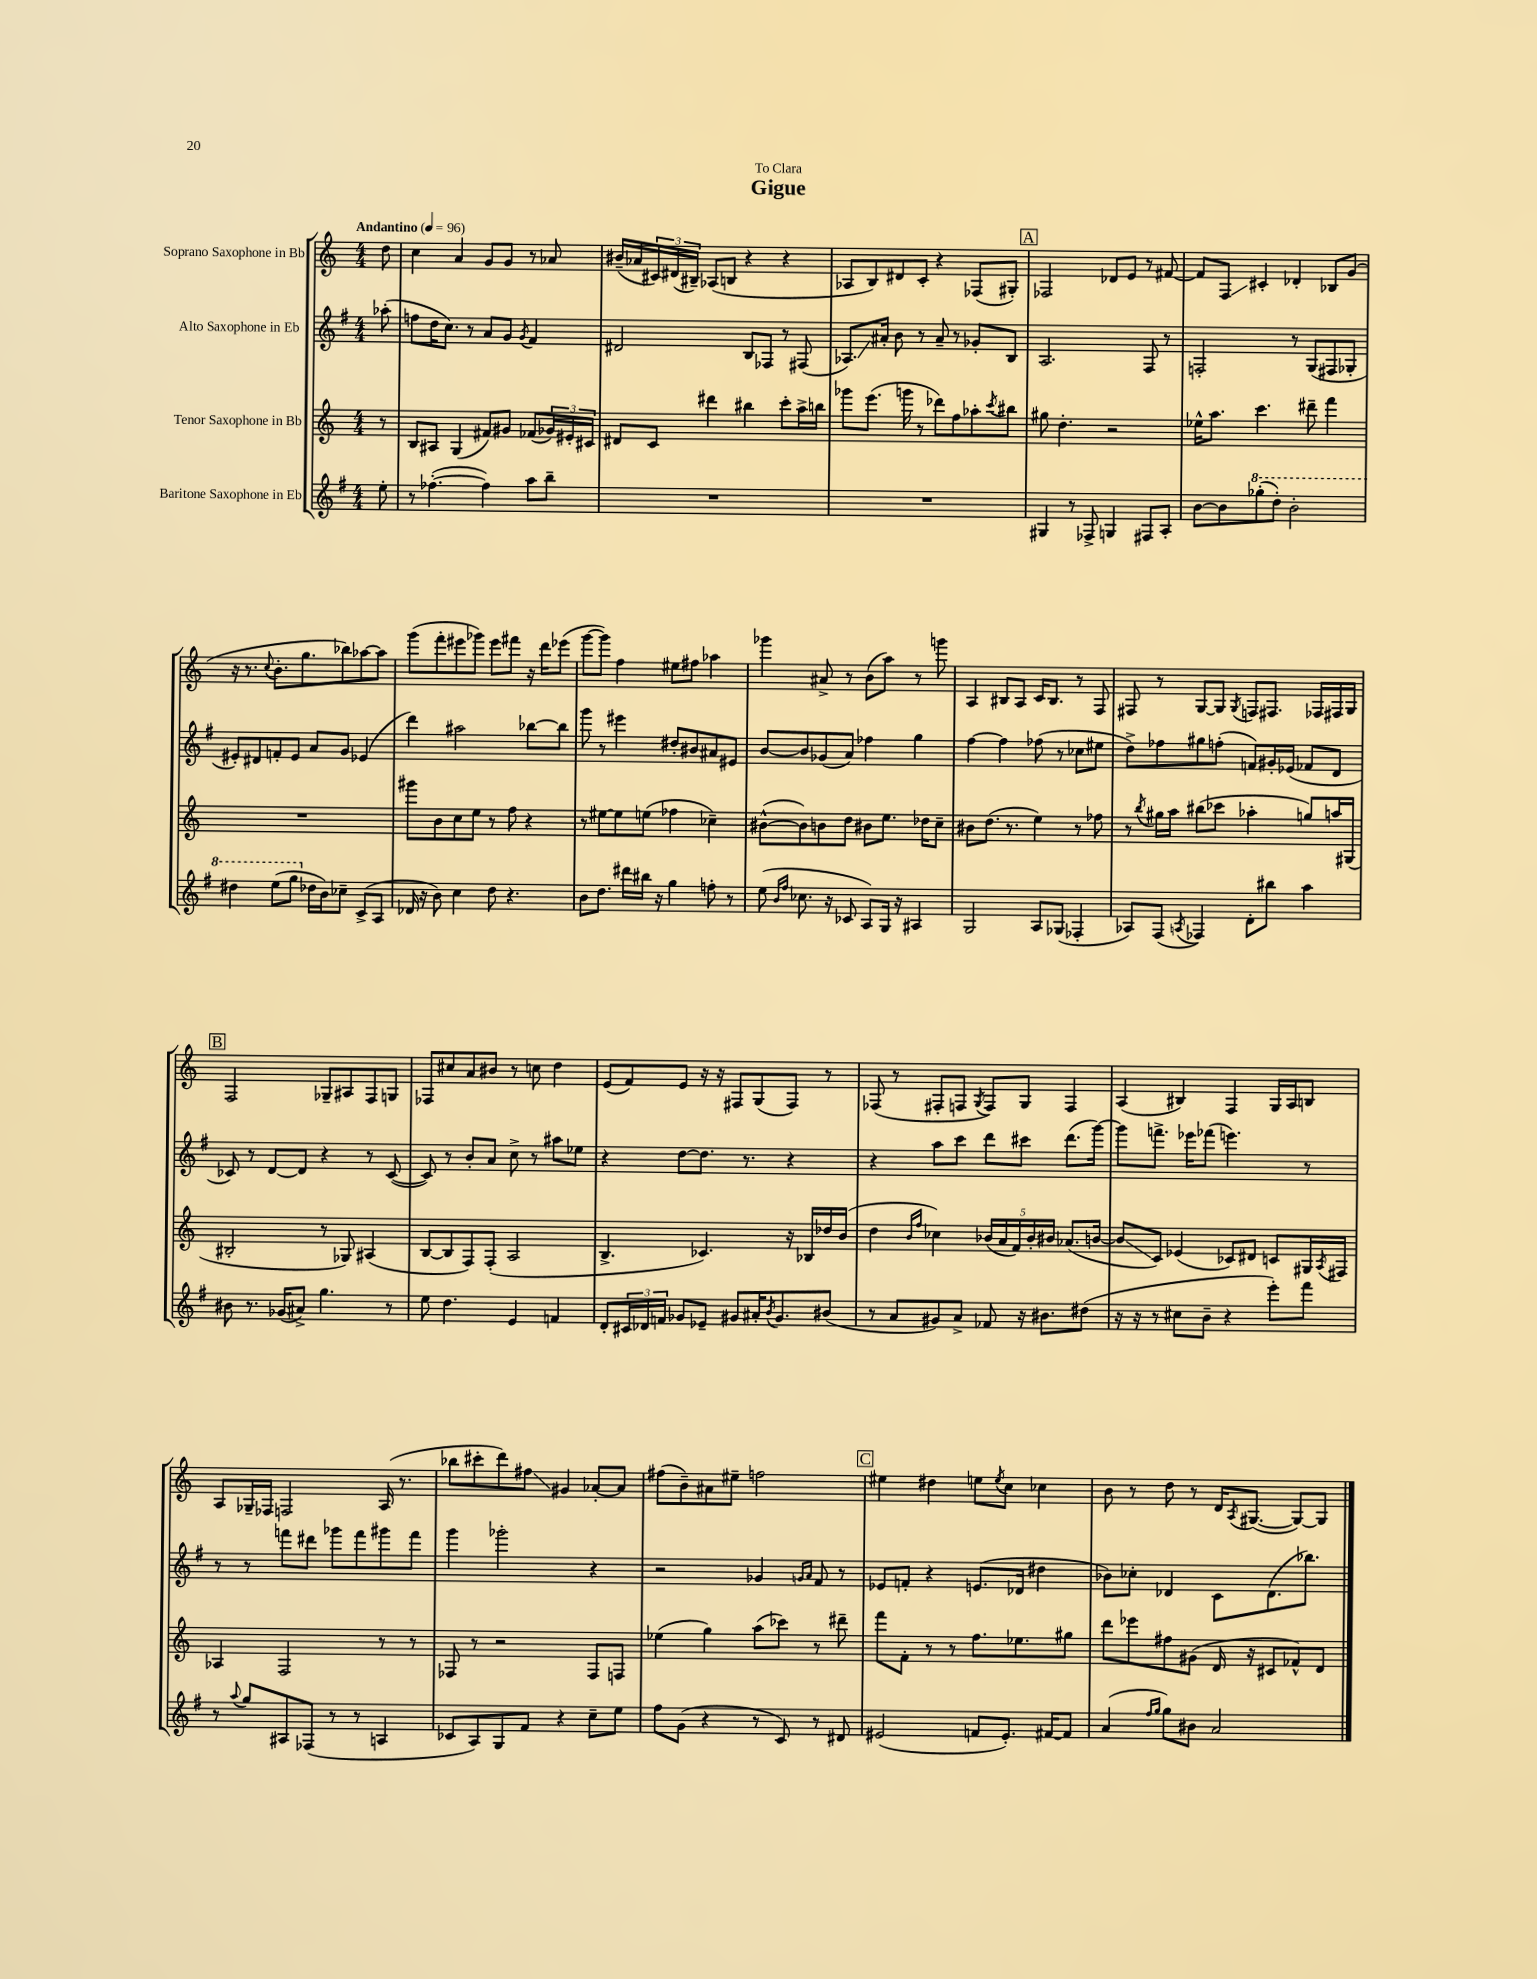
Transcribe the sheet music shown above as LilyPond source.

\header { title = "Gigue" dedication = "To Clara" }
<<
\new StaffGroup <<
\new Staff = "s0" \with { instrumentName = "Soprano Saxophone in Bb" } {
    \clef treble \key c \major \numericTimeSignature \time 4/4 \partial 8 \tempo "Andantino" 4 = 96
    d''8 |
    c''4 a'4 g'8 g'8 r8 aes'8 |
    bis'16--( aes'16 \tuplet 3/2 { cis'16) dis'16( bis16--) } aes8( b8 r4 r4 |
    aes8 b8) dis'8 c'8-. r4 fes8( gis8-.) |
    \mark \markup { \box "A" } fes2 des'8 e'8 r8 fis'8~ |
    fis'8 f8\glissando cis'4-. des'4-. bes8 g'8( |
    r16 r8. \appoggiatura { c''8 } b'8.-. g''8. bes''8) aes''8~ aes''8 |
    g'''8( f'''8-. eis'''8 ges'''8) eis'''8 fis'''8 r16 d'''16 ees'''8( |
    g'''8~ g'''8) f''4 eis''8 fis''8 aes''4 |
    ges'''4 ais'8-> r8 b'8( a''8) r8 g'''8 |
    a4 bis8 a8 c'16 bis8. r8 f8 |
    fis8 r8 g8~ g8 \acciaccatura { g8 } f8 fis8. fes16 fis16 g16 |
    \mark \markup { \box "B" } f2 ges8-- ais8 f8 g8 |
    fes8 cis''8 a'8 bis'8 r8 c''8 d''4 |
    e'8( f'8) e'8 r16 r16 fis8 g8( fis8) r8 |
    fes8( r8 fis8-. f8 \acciaccatura { g8 } f8) g8 f4 |
    a4( bis4) f4 g16 a16 b8 |
    a8 ges16-- fes16 f2 a16( r8. |
    bes''8 cis'''8-. d'''8) fis''8\glissando gis'4 aes'8~-. aes'8 |
    fis''8( b'8--) ais'8 eis''8-- f''2 |
    \mark \markup { \box "C" } eis''4 dis''4 e''8 \acciaccatura { e''8 } c''8 ces''4 |
    b'8 r8 d''8 r8 d'16 \acciaccatura { a8 } gis8.~( gis8~) gis8 \bar "|." |
}
\new Staff = "s1" \with { instrumentName = "Alto Saxophone in Eb" } {
    \clef treble \key g \major \numericTimeSignature \time 4/4 \partial 8
    aes''8-.( |
    f''8 d''16 c''8.) r8 a'8 g'8 \acciaccatura { g'8 } fis'4 |
    dis'2 b8 fes8 r8 fis8( |
    aes8.\glissando) ais'16-. b'8 r8 ais'8-- r8 ges'8-. b8 |
    \mark \markup { \box "A" } a2. fis8 r8 |
    f2-. r8 g8( fis8 ges8-. |
    eis'8-.) dis'8 f'8-. eis'8 a'8 g'8 ees'4( |
    d'''4) ais''2 bes''8~ bes''8 |
    g'''8 r8 eis'''4 dis''8-. bis'8 ais'8 eis'8 |
    b'8~ b'8 ges'8( a'8) fes''4 g''4 |
    fis''4~ fis''4 fes''8( r8 ces''8 eis''8 |
    d''8->) fes''8 gis''8 f''8-.( f'8) gis'16-. ees'16( fes'8 d'8 |
    \mark \markup { \box "B" } ces'8) r8 d'8~ d'8 r4 r8 ces'8~( |
    ces'8) r8 b'8-. a'8 c''8-> r8 ais''8 ees''8 |
    r4 d''8~ d''8. r8. r4 |
    r4 a''8 c'''8 d'''8 cis'''8 d'''8.( g'''16~) |
    g'''8 f'''8.-> ees'''16 fes'''8( e'''4.) r8 |
    r8 r8 f'''8 dis'''8 ges'''8 f'''8 gis'''8 f'''8 |
    g'''4 ges'''2-. r4 |
    r2 ges'4 \grace { g'16 a'16 } fis'8 r8 |
    \mark \markup { \box "C" } ees'8 f'8-. r4 e'8.( des'16 dis''4 |
    bes'8) ces''8-. des'4 c'8 des'8.( bes''8.) \bar "|." |
}
\new Staff = "s2" \with { instrumentName = "Tenor Saxophone in Bb" } {
    \clef treble \key c \major \numericTimeSignature \time 4/4 \partial 8
    r8 |
    b8 ais8 g4( fis'8) gis'8 fes'8( \tuplet 3/2 { ges'16) eis'16-. cis'16 } |
    dis'8 c'8 dis'''4 bis''4 c'''8-. a''16-> b''16 |
    ges'''8 e'''8.( g'''16 r8 des'''8) f''8 aes''8-. \acciaccatura { c'''8 } bis''8 |
    \mark \markup { \box "A" } gis''8 d''4.-. r2 |
    ees''16-^ a''8. c'''4. dis'''8-- f'''4 |
    R1 |
    gis'''8 b'8 c''8 e''8 r8 f''8 r4 |
    r8 eis''8~ eis''8 e''8( fes''4 ces''4--) |
    bis'8~-^( bis'8) b'8 d''8 bis'8 e''8. des''16 c''8-- |
    bis'8 d''8.( r8. e''4) r8 fes''8 |
    r8 \acciaccatura { b''8 } gis''16 a''16 bis''8( ces'''8 aes''4-. g''8) a''16 gis16( |
    \mark \markup { \box "B" } bis2-. r8 ges8) ais4( |
    b8~ b8 f8) f8-.( a2 |
    b4.-> ces'4.) r16 bes16 des''16 b'16( |
    d''4 \grace { b'16 f''16 } ces''4) \tuplet 5/4 { bes'16( a'16 f'16) bes'16-. bis'16 } aes'8.( b'16~ |
    b'8\glissando c'8) ees'4( ces'8) dis'8 c'8 gis16 \acciaccatura { a8 } fis16 |
    aes4 f2 r8 r8 |
    fes8 r8 r2 fes8 f8 |
    ees''4( g''4) a''8( ces'''8) r8 dis'''8-- |
    \mark \markup { \box "C" } f'''8 f'8-. r8 r8 f''8. ees''8. gis''8 |
    d'''8 ees'''8 fis''8 gis'8( d'16 r16 cis'8 fes'8-^) d'8 \bar "|." |
}
\new Staff = "s3" \with { instrumentName = "Baritone Saxophone in Eb" } {
    \clef treble \key g \major \numericTimeSignature \time 4/4 \partial 8
    e''8-. |
    r8 fes''4.~-.( fes''4) a''8 b''8-- |
    R1 |
    R1 |
    \mark \markup { \box "A" } gis4 r8 fes8-> g4 fis8 a8-. |
    b'8~ b'8 \ottava #1 ges'''8-.( d'''8-.) b''2-. |
    dis'''4 e'''8( g'''8 \ottava #0 des''16 b'16) ces''8-- c'8->( a8 |
    des'16 r16 b'8) c''4 d''8 r4. |
    b'8 d''8. dis'''16 bis''16 r16 g''4 f''8-. r8 |
    e''8( \grace { b'16 fis''16 } ces''8. r16 ces'8 a8) g16 r16 ais4 |
    g2 a8 ges8( fes4-. |
    aes8) fis8( \acciaccatura { a8 } fes4) d'8-. bis''8 a''4 |
    \mark \markup { \box "B" } bis'8 r8. ges'16( ais'8->) g''4. r8 |
    e''8 d''4. e'4 f'4 |
    d'8-. \tuplet 3/2 { cis'16 des'16 f'16 } ges'8 ees'8-- gis'8 ais'16-. \acciaccatura { b'8 } gis'8. bis'8( |
    r8 a'8 gis'8) a'8-> fes'8 r16 bis'8. dis''8( |
    r16 r16 r8 cis''8 b'8-- r4 e'''8-.) fis'''8 |
    r8 \appoggiatura { a''8 } g''8 ais8 fes8( r8 r8 a4 |
    ces'8 a8) g8 fis'8 r4 c''8-- e''8 |
    fis''8 g'8( r4 r8 c'8) r8 dis'8 |
    \mark \markup { \box "C" } eis'2( f'8 eis'8.-.) fis'16~ fis'8 |
    a'4( \grace { fis''16 g''16 } g''8) bis'8 a'2 \bar "|." |
}
>>
>>
\layout { \context { \Score \remove "Bar_number_engraver" } }
